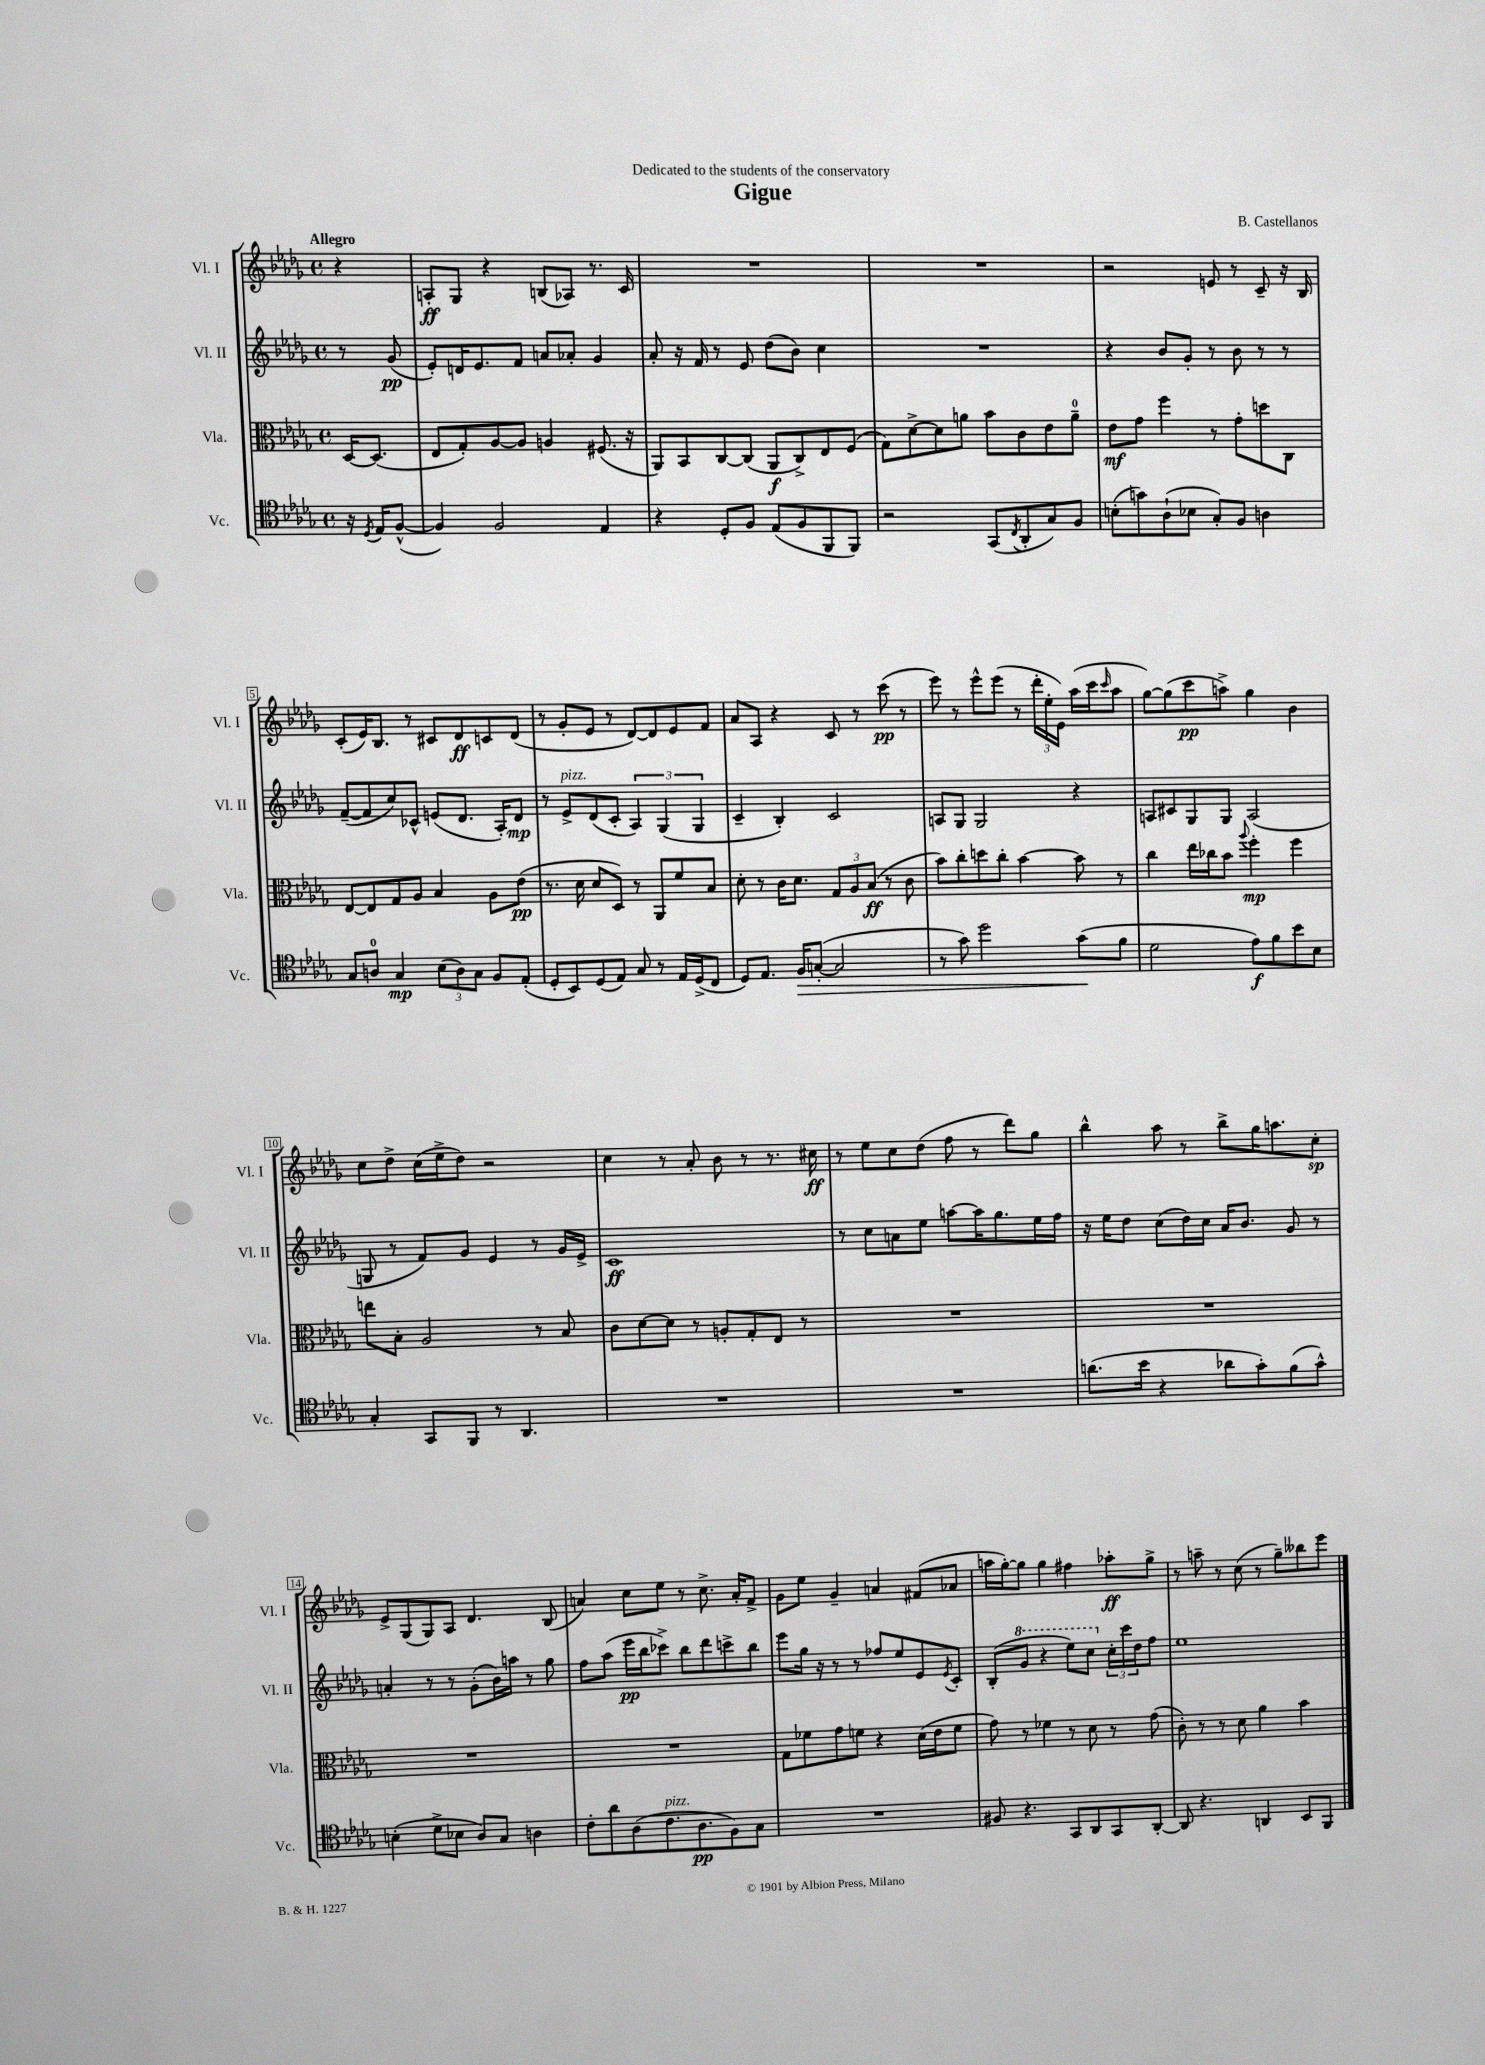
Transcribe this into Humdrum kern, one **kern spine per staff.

**kern	**dynam	**kern	**dynam	**kern	**dynam	**kern	**dynam
*part4	*part4	*part3	*part3	*part2	*part2	*part1	*part1
*staff4	*staff4	*staff3	*staff3	*staff2	*staff2	*staff1	*staff1
*I"Vc.	*	*I"Vla.	*	*I"Vl. II	*	*I"Vl. I	*
*I'Vc.	*	*I'Vla.	*	*I'Vl. II	*	*I'Vl. I	*
*clefC4	*	*clefC3	*	*clefG2	*	*clefG2	*
*k[b-e-a-d-g-]	*	*k[b-e-a-d-g-]	*	*k[b-e-a-d-g-]	*	*k[b-e-a-d-g-]	*
*M4/4	*	*M4/4	*	*M4/4	*	*M4/4	*
*met(c)	*	*met(c)	*	*met(c)	*	*met(c)	*
=	=	=	=	=	=	=	=
!	!	!	!	!	!	!LO:TX:a:B:t=Allegro	!
16r	.	[16D-/KL	.	8r	.	4r	.
8qD-/	.	.	.	.	.	.	.
16E-/KL	.	(8.D-/J]	.	.	.	.	.
([8F^^/J	.	.	.	(8g-/	pp	.	.
=1	=1	=1	=1	=1	=1	=1	=1
4F/])	.	8E-/L	.	8e-'/L)	.	8An'/L	ff
.	.	8G-'/)	.	16dn/K	.	8G-/J	.
.	.	.	.	8.e-/	.	.	.
2F/	.	[8A-/	.	.	.	4r	.
.	.	8A-/J]	.	8f/J	.	.	.
.	.	4An/	.	8an/L	.	(8Bn/L	.
.	.	.	.	8a-X'/J	.	8A-X/J)	.
4E-/	.	(8.F#X/	.	4g-/	.	8.r	.
.	.	16r	.	.	.	16c/	.
=2	=2	=2	=2	=2	=2	=2	=2
4r	.	8AA-/L)	.	8a-'/	.	1r	.
.	.	8BB-/	.	16r	.	.	.
.	.	.	.	16f/	.	.	.
8D-'/L	.	[8C/	.	8r	.	.	.
8F/J	.	(8C/J]	.	8e-/	.	.	.
(8E-/L	.	8AA-/L	f	(8dd-\L	.	.	.
8F/	.	8C^/)	.	8b-\J)	.	.	.
8FF/	.	8E-/	.	4cc\	.	.	.
8FF/J)	.	(8F/J	.	.	.	.	.
=3	=3	=3	=3	=3	=3	=3	=3
2r	.	8G-\L)	.	1r	.	1r	.
.	.	[8d-^\	.	.	.	.	.
.	.	8d-\]	.	.	.	.	.
.	.	8an\J	.	.	.	.	.
(8GG-/L	.	8b-\L	.	.	.	.	.
8qC/	.	.	.	.	.	.	.
8AA-'/	.	8c\	.	.	.	.	.
8G-/)	.	8e-\	.	.	.	.	.
8F/J	.	8a~\J	.	.	.	.	.
=4	=4	=4	=4	=4	=4	=4	=4
(8Bn'\L	.	8e-\L	mf	4r	.	2r	.
8gn\)	.	8g-\J	.	.	.	.	.
(8A-`\	.	4ff\	.	8b-/L	.	.	.
8B-X\J	.	.	.	8g-'/J	.	.	.
8G-'/L)	.	8r	.	8r	.	8en/	.
8F/J	.	8g-'\L	.	8b-\	.	8r	.
4An\	.	8ddn\	.	8r	.	8c~/	.
.	.	8C\J	.	8r	.	16r	.
.	.	.	.	.	.	16B-/	.
!!LO:LB:g=z
=5	=5	=5	=5	=5	=5	=5	=5
8G-/L	.	[8E-/L	.	([8f~/L	.	(8c'/L	.
8An/J	.	8E-/]	.	8f/]	.	16e-/K)	.
.	.	.	.	.	.	8.B-/J	.
4G-/	mp	8G-/	.	8cc/)	.	.	.
.	.	8A-/J	.	8c-X^^/J	.	8r	.
(12B-\L	.	4B-/	.	(8en/L	.	8c#X/L	.
12A\)	.	.	.	.	.	.	.
.	.	.	.	8.d-/J	.	8d-/	ff
12G-\J	.	.	.	.	.	.	.
8F/L	.	8A-\L	.	.	.	8cn/	.
.	.	.	.	16A-'/KL)	.	.	.
(8E-'/J	.	(8e-\J	pp	8d-/J	mp	(8d-/J	.
=6	=6	=6	=6	=6	=6	=6	=6
8D-'/L	.	8.r	.	8r	.	8r	.
!	!	!	!	!LO:TX:a:i:t=pizz.	!	!	!
8BB-/)	.	.	.	8e-^/L	.	8g-'/L	.
.	.	16d-\	.	.	.	.	.
(8D-/	.	8d-/L	.	(8d-/	.	8e-/J	.
8E-/J)	.	8D-/J)	.	8c'/J	.	8r	.
8G-/	.	8r	.	6A-/)	.	[8d-/L)	.
8r	.	8AA-/L	.	.	.	8d-/]	.
.	.	.	.	(6G-/	.	.	.
16E-/LL	.	8f/	.	.	.	8e-/	.
(16D-^/J	.	.	.	.	.	.	.
.	.	.	.	6G-/	.	.	.
8C/J	.	8B-/J	.	.	.	8f/J	.
=7	=7	=7	=7	=7	=7	=7	=7
8D-/L)	.	8d-'\	.	4c~/	.	8a-/L	.
8.E-/J	.	8r	.	.	.	8A-/J	.
.	.	16c\KL	.	4B-'/)	.	4r	.
!	!LO:HP:b	!	!	!	!	!	!
16F/KL	>	8.d-\J	.	.	.	.	.
([8Gn'/J	.	.	.	.	.	.	.
2G/]	.	12G-/L	.	2c/	.	8c/	.
.	.	12A-/	.	.	.	.	.
.	.	.	.	.	.	8r	.
.	.	(12B-/J	ff	.	.	.	.
.	.	8r	.	.	.	(8ccc\	pp
.	.	8c\	.	.	.	8r	.
=8	=8	=8	=8	=8	=8	=8	=8
8r	.	8b-\L)	.	8An/L	.	8eee-\)	.
8g-\)	.	8cc'\	.	8G-/J	.	8r	.
2dd-\	.	8ddn\	.	2G-/	.	8eee-^^\L	.
.	.	8cc'\J	.	.	.	(8eee-\J	.
.	.	[4b-\	.	.	.	8r	.
.	.	.	.	.	.	24ddd-'\LL	.
.	.	.	.	.	.	24ee-'\	.
.	.	.	.	.	.	24e-\JJ)	.
(8g-\L	.	8b-\]	.	4r	.	(16aa-\LL	.
.	.	.	.	.	.	16ccc\J	.
.	.	.	.	.	.	16qqccc/	.
8f\J	]	8r	.	.	.	8aa-\J	.
=9	=9	=9	=9	=9	=9	=9	=9
2d-\	.	4cc\	.	8An/L	.	[8gg-\L)	.
.	.	.	.	8c#X/	.	(8gg-\]	.
.	.	16ee-\LL	.	8G-/	.	8ccc\	pp
.	.	16cc-X\J	.	.	.	.	.
.	.	8b-\J	.	8G-/J	.	8aan^\J)	.
.	.	8qqaa-/	.	.	.	.	.
8e-\L)	f	4ff'\	mp	(2A/	.	4gg-\	.
8f\	.	.	.	.	.	.	.
8b-\	.	4ff\	.	.	.	4b-\	.
8B-\J	.	.	.	.	.	.	.
!!LO:LB:g=z
=10	=10	=10	=10	=10	=10	=10	=10
4G-'/	.	8een\L	.	8Gn/	.	8cc\L	.
.	.	8B-'\J	.	8r	.	8dd-^\J	.
8GG-/L	.	2A-/	.	8f/L)	.	(16cc\LL	.
.	.	.	.	.	.	16ee-^\J	.
8FF/J	.	.	.	8g-/J	.	8dd-\J)	.
8r	.	.	.	4e-/	.	2r	.
4.AA-/	.	.	.	.	.	.	.
.	.	8r	.	8r	.	.	.
.	.	8B-/	.	16g-/LL	.	.	.
.	.	.	.	16e-^/JJ	.	.	.
=11	=11	=11	=11	=11	=11	=11	=11
1r	.	8c\L	.	1c	ff	4cc\	.
.	.	[8d-\	.	.	.	.	.
.	.	8d-\J]	.	.	.	8r	.
.	.	8r	.	.	.	8a-'/	.
.	.	8An'/L	.	.	.	8b-\	.
.	.	8G-'/	.	.	.	8r	.
.	.	8E-/J	.	.	.	8.r	.
.	.	8r	.	.	.	.	.
.	.	.	.	.	.	16cc#X\	ff
=12	=12	=12	=12	=12	=12	=12	=12
1r	.	1r	.	8r	.	8r	.
.	.	.	.	8cc\L	.	8ee-\L	.
.	.	.	.	8an\	.	8cc\	.
.	.	.	.	8ee-\J	.	(8dd-\J	.
.	.	.	.	[8aan\L	.	8ff\	.
.	.	.	.	16aa\K]	.	8r	.
.	.	.	.	8.gg-\	.	.	.
.	.	.	.	.	.	8ddd-\L)	.
.	.	.	.	16ee-\L	.	8gg-\J	.
.	.	.	.	16ff\JJ	.	.	.
=13	=13	=13	=13	=13	=13	=13	=13
(8.an\L	.	1r	.	16r	.	4bb-^^\	.
.	.	.	.	16ee-\KL	.	.	.
.	.	.	.	8dd-\J	.	.	.
16b-\Jk	.	.	.	.	.	.	.
4r	.	.	.	(8cc\L	.	8aa-\	.
.	.	.	.	16dd-\L)	.	8r	.
.	.	.	.	16cc\JJ	.	.	.
8a-X\L	.	.	.	16a-/KL	.	8bb-^\L	.
.	.	.	.	8.b-/J	.	.	.
8g-'\)	.	.	.	.	.	16gg-\K	.
.	.	.	.	.	.	8.aan\	.
(8f\	.	.	.	8g-/	.	.	.
8g-^^\J)	.	.	.	8r	.	8cc'\J	sp
!!LO:LB:g=z
=14	=14	=14	=14	=14	=14	=14	=14
(4Bn'\	.	1r	.	4an'/	.	8e-^/L	.
.	.	.	.	.	.	(8G-/	.
8d-^\L	.	.	.	8r	.	8G-/)	.
8B-X\J	.	.	.	8r	.	8A-/J	.
8A-/L)	.	.	.	(8g-'\L	.	4.d-/	.
8G-/J	.	.	.	16b-\L)	.	.	.
.	.	.	.	16aan\JJ	.	.	.
4An\	.	.	.	8r	.	.	.
.	.	.	.	8gg-\	.	(8B-/	.
=15	=15	=15	=15	=15	=15	=15	=15
8c'\L	.	1r	.	8ff\L	.	4an/)	.
8a-\	.	.	.	(8aa-\J	.	.	.
(8A-\	.	.	.	16eee-\LL	pp	8cc\L	.
.	.	.	.	16bb-\J	.	.	.
!LO:TX:a:i:t=pizz.	!	!	!	!	!	!	!
8.c\	.	.	.	8ccc-X^\J)	.	8ee-\J	.
.	.	.	.	8bb-\L	.	8r	.
8.A-\	pp	.	.	.	.	.	.
.	.	.	.	8ddd-\	.	8.cc^\	.
8F\)	.	.	.	8cccn^\	.	.	.
.	.	.	.	.	.	16a'/KL	.
8G-\J	.	.	.	8bb-\J	.	8f^/J	.
=16	=16	=16	=16	=16	=16	=16	=16
1r	.	8G-\L	.	8eee-\L	.	8g-\L	.
.	.	8f-X\	.	16gg-\Jk	.	8ee-\J	.
.	.	.	.	16r	.	.	.
.	.	8g-\	.	8r	.	4g-~/	.
.	.	8fn\J	.	8r	.	.	.
.	.	4r	.	8ff-X/L	.	4an/	.
.	.	.	.	8ee-/	.	.	.
.	.	(16d-\LL	.	8e-/	.	(8f#X/L	.
.	.	16e-\J	.	.	.	.	.
.	.	.	.	8qe-/	.	.	.
.	.	8f\J	.	8c'/J	.	8a-X/J	.
=17	=17	=17	=17	=17	=17	=17	=17
8F#X/	.	8g-\)	.	(8B-'/L	.	16aan\LL	.
.	.	.	.	.	.	[16gg-'\J)	.
*	*	*	*	*8va	*	*	*
4.r	.	8r	.	8gg-/J	.	8gg-\J]	.
.	.	4f-X\	.	4r	.	4gg-\	.
8GG-/L	.	8r	.	8eee-\L)	.	4ff#X\	.
8AA-/	.	8d-\	.	8ccc\J	.	.	.
*	*	*	*	*X8va	*	*	*
8GG-/	.	8r	.	24cc'\LL	.	8aa-X'\L	ff
.	.	.	.	24ccc\	.	.	.
.	.	.	.	24dd-\J	.	.	.
[8AA-'/J	.	(8g-\	.	8ff\J	.	8gg-^\J	.
=18	=18	=18	=18	=18	=18	=18	=18
8AA-/]	.	8c'\)	.	1ee-	.	8r	.
4.r	.	8r	.	.	.	8aan~\	.
.	.	8r	.	.	.	8r	.
.	.	8d-\	.	.	.	(8cc\	.
4AAn/	.	4a-\	.	.	.	8r	.
.	.	.	.	.	.	8gg-~\L)	.
8BB-/L	.	4b-\	.	.	.	8bb--X\	.
8FF/J	.	.	.	.	.	8eee-\J	.
==	==	==	==	==	==	==	==
*-	*-	*-	*-	*-	*-	*-	*-
